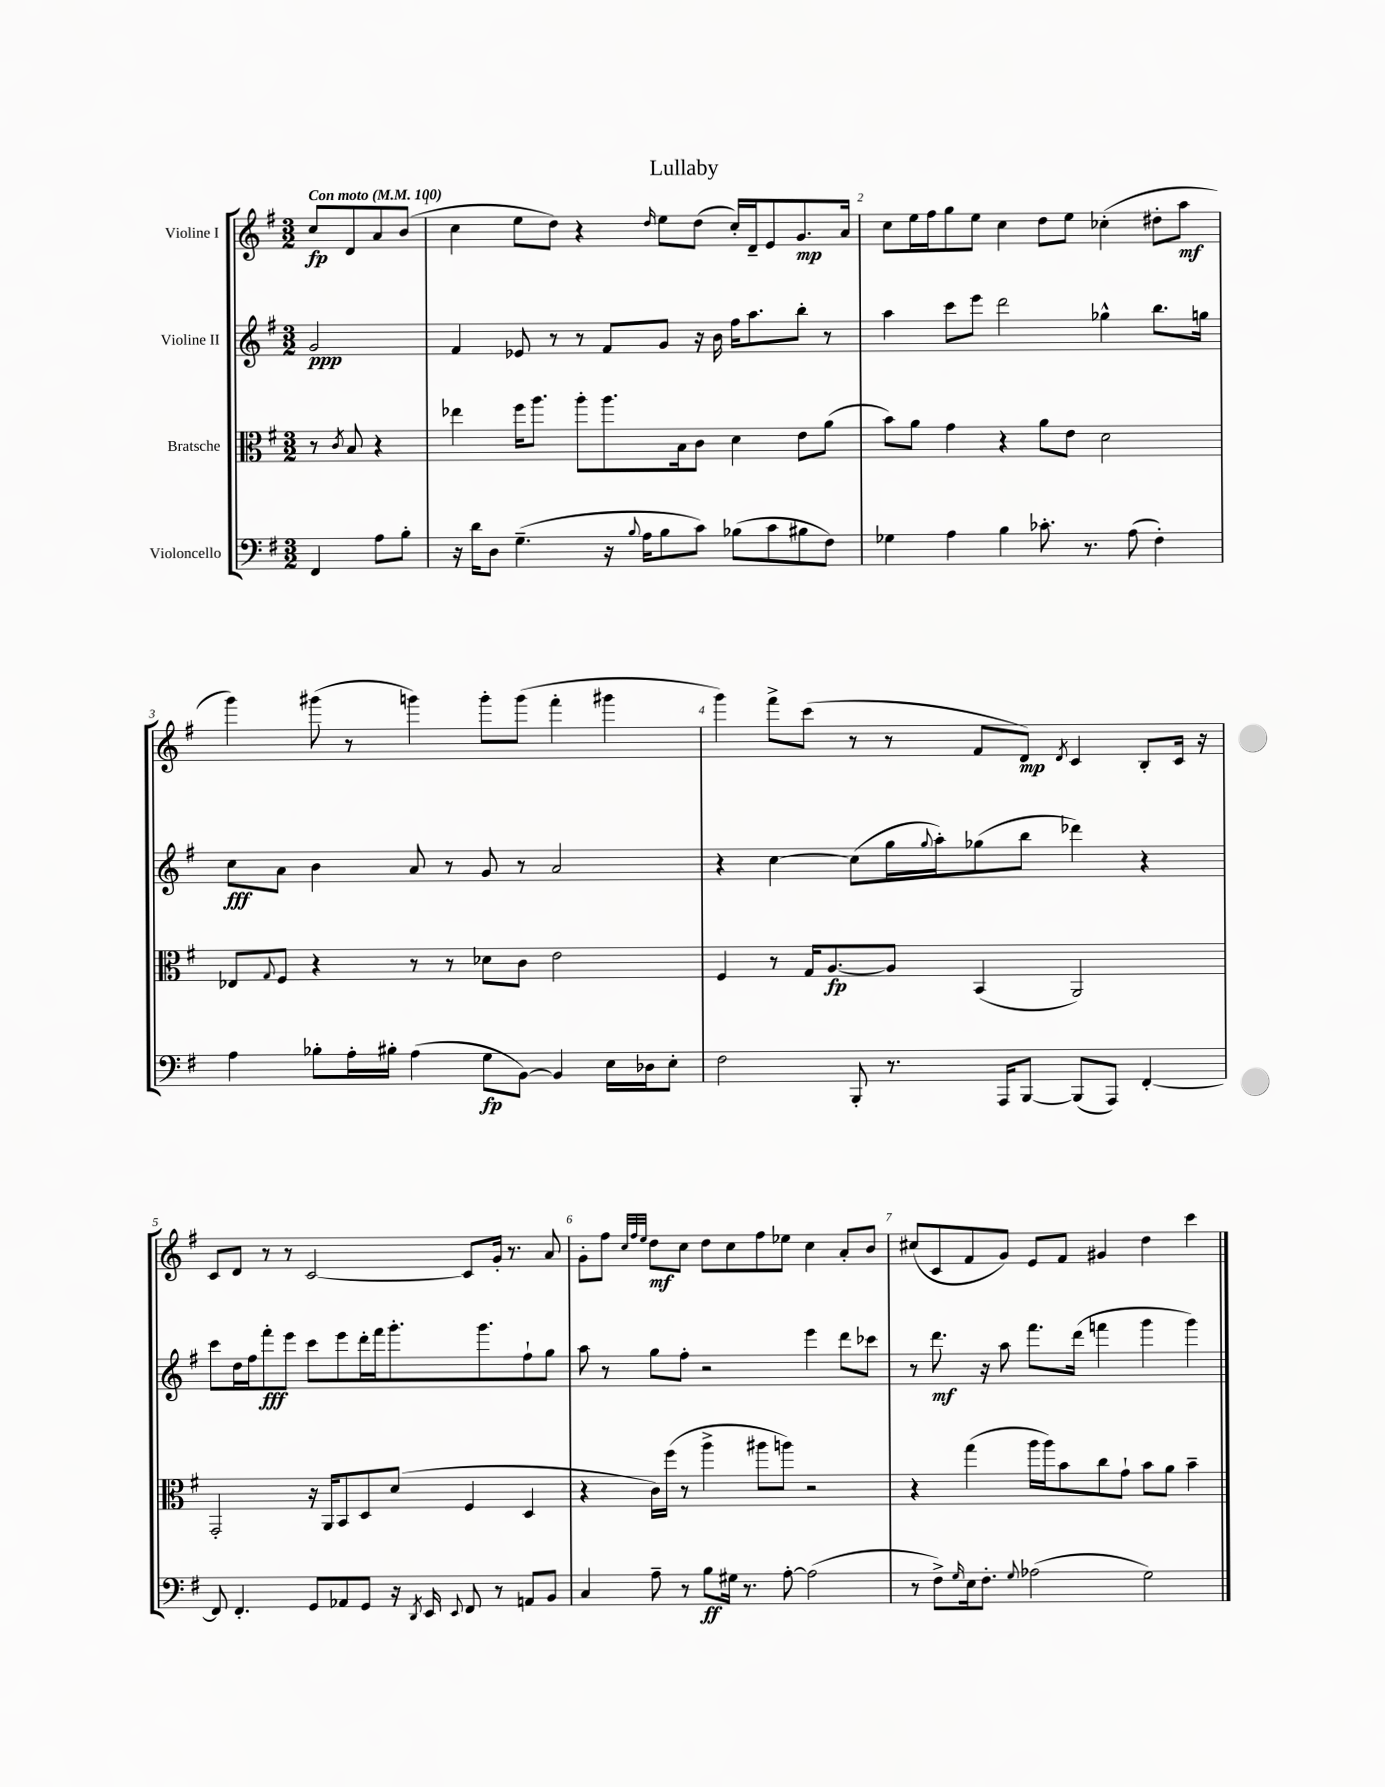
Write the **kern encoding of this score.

**kern	**dynam	**kern	**dynam	**kern	**dynam	**kern	**dynam
*part4	*part4	*part3	*part3	*part2	*part2	*part1	*part1
*staff4	*staff4	*staff3	*staff3	*staff2	*staff2	*staff1	*staff1
*I"Violoncello	*	*I"Bratsche	*	*I"Violine II	*	*I"Violine I	*
*clefF4	*	*clefC3	*	*clefG2	*	*clefG2	*
*k[f#]	*	*k[f#]	*	*k[f#]	*	*k[f#]	*
*M3/2	*	*M3/2	*	*M3/2	*	*M3/2	*
*MM100	*	*MM100	*	*MM100	*	*MM100	*
=	=	=	=	=	=	=	=
!	!	!	!	!	!	!LO:TX:a:B:t=Con moto	!
4FF#/	.	8r	.	2g/	ppp	8cc/L	fp
.	.	8qc/	.	.	.	.	.
.	.	8B/	.	.	.	8d/	.
8A\L	.	4r	.	.	.	8a/	.
8B'\J	.	.	.	.	.	(8b/J	.
=1	=1	=1	=1	=1	=1	=1	=1
16r	.	4ee-X\	.	4f#/	.	4cc\	.
16d\KL	.	.	.	.	.	.	.
8D\J	.	.	.	.	.	.	.
(4.G~\	.	16ff#\KL	.	8e-X/	.	8ee\L	.
.	.	8.aa\J	.	.	.	.	.
.	.	.	.	8r	.	8dd\J)	.
.	.	8aa'\L	.	8r	.	4r	.
16r	.	8.aa\	.	8f#/L	.	.	.
8qqB/	.	.	.	.	.	.	.
16A\KL	.	.	.	.	.	.	.
.	.	.	.	.	.	16qqdd/	.
8B\	.	.	.	8g/J	.	8ee\L	.
.	.	16B\k	.	.	.	.	.
8c\J)	.	8c\J	.	16r	.	(8dd\J	.
.	.	.	.	16b\	.	.	.
(8B-X\L	.	4d\	.	16ff#\KL	.	16cc'/LL)	.
.	.	.	.	8.aa\	.	16d~/J	.
8c\	.	.	.	.	.	8e/	.
8B#X\	.	8e\L	.	8bb'\J	.	8.g/	mp
8F#\J)	.	(8a\J	.	8r	.	.	.
.	.	.	.	.	.	16a/Jk	.
=2	=2	=2	=2	=2	=2	=2	=2
4G-X\	.	8b\L)	.	4aa\	.	8cc\L	.
.	.	8a\J	.	.	.	16ee\L	.
.	.	.	.	.	.	16ff#\J	.
4A\	.	4g\	.	8ccc\L	.	8gg\	.
.	.	.	.	8eee\J	.	8ee\J	.
4B\	.	4r	.	2ddd\	.	4cc\	.
8.c-X'\	.	8a\L	.	.	.	8dd\L	.
.	.	8e\J	.	.	.	8ee\J	.
8.r	.	.	.	.	.	.	.
.	.	2d\	.	4gg-X^^\	.	(4cc-X'\	.
(8A\	.	.	.	.	.	.	.
4F#'\)	.	.	.	8.bb\L	.	8dd#X'\L	.
.	.	.	.	.	.	8aa\J	mf
.	.	.	.	16ggn\Jk	.	.	.
!!LO:LB:g=z
=3	=3	=3	=3	=3	=3	=3	=3
4A\	.	8E-X/L	.	8cc\L	fff	4ggg\)	.
.	.	8qqG/	.	.	.	.	.
.	.	8F#/J	.	8a\J	.	.	.
8B-X'\L	.	4r	.	4b\	.	(8ggg#X\	.
16A'\L	.	.	.	.	.	8r	.
16B#X'\JJ	.	.	.	.	.	.	.
(4A\	.	8r	.	8a/	.	4gggn\)	.
.	.	8r	.	8r	.	.	.
8G\L	fp	8d-X\L	.	8g/	.	8ggg'\L	.
[8BB\J)	.	8c\J	.	8r	.	(8ggg\J	.
4BB/]	.	2e\	.	2a/	.	4fff#'\	.
16E\LL	.	.	.	.	.	4ggg#X\	.
16D-X\J	.	.	.	.	.	.	.
8E'\J	.	.	.	.	.	.	.
=4	=4	=4	=4	=4	=4	=4	=4
2F#\	.	4F#/	.	4r	.	4ggg\)	.
.	.	8r	.	[4cc\	.	8fff#^\L	.
.	.	16G/KL	.	.	.	(8ccc\J	.
.	.	[8.A/	fp	.	.	.	.
8BBB'/	.	.	.	(8cc\L]	.	8r	.
8.r	.	8A/J]	.	16gg\L	.	8r	.
.	.	.	.	8qqgg/	.	.	.
.	.	.	.	16aa'\J)	.	.	.
.	.	(4BB/	.	(8gg-X\	.	8f#/L	.
16AAA/KL	.	.	.	.	.	.	.
[8BBB/J	.	.	.	8bb\J	.	8d/J)	mp
.	.	.	.	.	.	8qd/	.
(8BBB/L]	.	2AA/)	.	4ddd-X\)	.	4c/	.
8AAA/J)	.	.	.	.	.	.	.
[4FF#'/	.	.	.	4r	.	8B'/L	.
.	.	.	.	.	.	16c/Jk	.
.	.	.	.	.	.	16r	.
!!LO:LB:g=z
=5	=5	=5	=5	=5	=5	=5	=5
8FF#/]	.	2GG'/	.	8ccc\L	.	8c/L	.
4.FF#'/	.	.	.	16dd\L	.	8d/J	.
.	.	.	.	16ff#\J	.	.	.
.	.	.	.	8fff#'\	fff	8r	.
.	.	.	.	8eee\J	.	8r	.
8GG/L	.	16r	.	8ccc\L	.	[2c/	.
.	.	16AA/KL	.	.	.	.	.
8AA-X/	.	8BB/	.	8eee\	.	.	.
8GG/J	.	8D/	.	16ddd'\L	.	.	.
.	.	.	.	16fff#\J	.	.	.
16r	.	(8d/J	.	8.ggg'\	.	.	.
8qDD/	.	.	.	.	.	.	.
16EE/	.	.	.	.	.	.	.
8qqEE/	.	.	.	.	.	.	.
8FF#/	.	4F#/	.	.	.	8c/L]	.
.	.	.	.	8.ggg\	.	.	.
8r	.	.	.	.	.	16g'/Jk	.
.	.	.	.	.	.	8.r	.
8AAn/L	.	4D/	.	8ff#`\	.	.	.
8BB/J	.	.	.	8gg\J	.	8a/	.
=6	=6	=6	=6	=6	=6	=6	=6
4C/	.	4r	.	8aa\	.	8g'\L	.
.	.	.	.	8r	.	8ff#\J	.
.	.	.	.	.	.	32qqcc/LLL	.
.	.	.	.	.	.	32qqff#/	.
.	.	.	.	.	.	32qqee/JJJ	.
8A~\	.	16c\LL)	.	8gg\L	.	8dd\L	mf
.	.	(16ff#\JJ	.	.	.	.	.
8r	.	8r	.	8ff#'\J	.	8cc\J	.
8B\L	ff	4aa^\	.	2r	.	8dd\L	.
16G#X\Jk	.	.	.	.	.	8cc\	.
8.r	.	.	.	.	.	.	.
.	.	8aa#X\L	.	.	.	8ff#\	.
[8A'\	.	8aan\J)	.	.	.	8ee-X\J	.
(2A\]	.	2r	.	4eee\	.	4cc\	.
.	.	.	.	8ddd\L	.	8a'/L	.
.	.	.	.	8ccc-X\J	.	8b/J	.
=7	=7	=7	=7	=7	=7	=7	=7
8r	.	4r	.	8r	.	(8cc#X/L	.
8F#^\L)	.	.	.	8.ddd\	mf	8c/	.
16qqG/	.	.	.	.	.	.	.
16E\k	.	(4gg\	.	.	.	8f#/	.
8.F#'\J	.	.	.	16r	.	.	.
.	.	.	.	8aa\	.	8g/J)	.
8qqG/	.	.	.	.	.	.	.
(2A-X\	.	16aa\LL	.	8.fff#\L	.	8e/L	.
.	.	16aa\J)	.	.	.	.	.
.	.	8b\	.	.	.	8f#/J	.
.	.	.	.	(16ddd\Jk	.	.	.
.	.	8cc\	.	4fffn\	.	4g#X/	.
.	.	8g`\J	.	.	.	.	.
2G\)	.	8b\L	.	4ggg\	.	4dd\	.
.	.	8a\J	.	.	.	.	.
.	.	4b~\	.	4ggg\)	.	4ccc\	.
==	==	==	==	==	==	==	==
*-	*-	*-	*-	*-	*-	*-	*-
